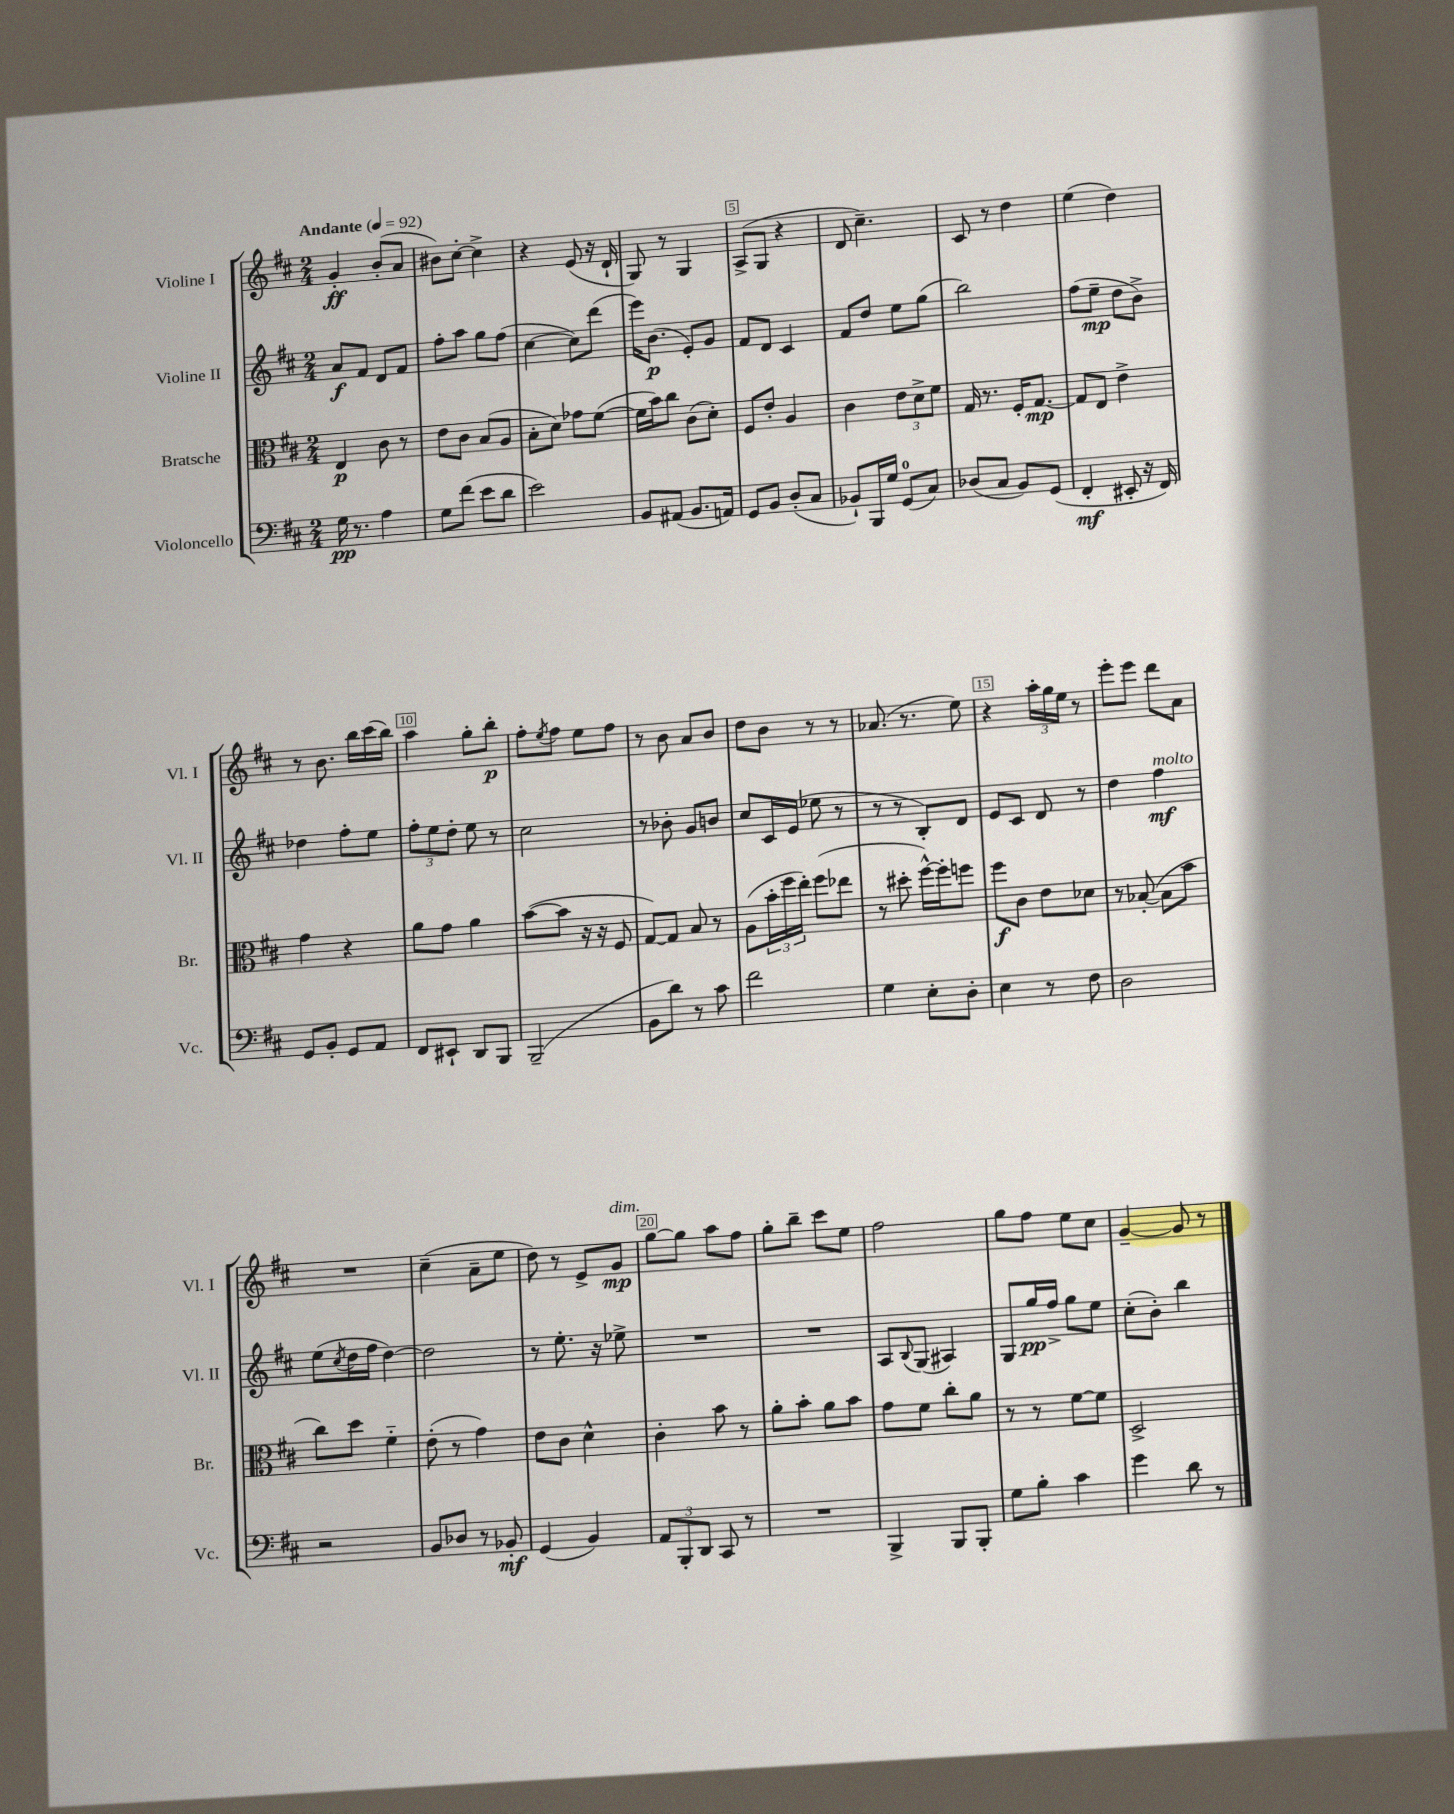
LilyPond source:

<<
\new StaffGroup <<
\new Staff = "s0" \with { instrumentName = "Violine I" shortInstrumentName = "Vl. I" } {
    \clef treble \key d \major \numericTimeSignature \time 2/4 \tempo "Andante" 4 = 92
    g'4-.\ff b'8-.( a'8 |
    bis'8) cis''8~-. cis''4-> |
    r4 e'8( r16 d'16-! |
    g8) r8 g4 |
    a8->( g8 r4 |
    d'8 cis''4.--) |
    cis'8 r8 d''4 |
    e''4( d''4) |
    r8 b'8. b''16 cis'''16( b''16) |
    a''4 g''8-. b''8-.\p |
    fis''8-. \acciaccatura { e''8 } fis''8 e''8 fis''8 |
    r8 b'8 a'8 b'8 |
    d''8 b'8 r8 r8 |
    aes'8.( r8. e''8) |
    r4 \tuplet 3/2 { a''16-. g''16 e''16 } r8 |
    e'''8-. e'''8 d'''8 a'8 |
    R2 |
    cis''4--( a'8-- e''8 |
    d''8) r8 e'8-> g'8\mp^\markup { \italic "dim." } |
    g''8~ g''8 a''8 fis''8 |
    g''8-. b''8-- cis'''8 e''8 |
    fis''2 |
    g''8 fis''8 e''8 cis''8 |
    g'4~-- g'8 r8 \bar "|." |
}
\new Staff = "s1" \with { instrumentName = "Violine II" shortInstrumentName = "Vl. II" } {
    \clef treble \key d \major \numericTimeSignature \time 2/4
    a'8\f fis'8 d'8 fis'8 |
    fis''8-. a''8 g''8 fis''8( |
    cis''4~ cis''8) d'''8( |
    e'''16) b'8.\p( e'8-.) g'8 |
    fis'8 d'8 cis'4 |
    fis'8 d''8 e''8 g''8( |
    b''2) |
    fis''8( e''8--\mp d''8 b'8->) |
    des''4 fis''8-. e''8 |
    \tuplet 3/2 { fis''8-. e''8 d''8-. } e''8 r8 |
    cis''2 |
    r8 bes'8-. g'8 b'8 |
    cis''8 cis'16 e'16( ees''8 r8 |
    r8 r8 b8-.) d'8 |
    e'8 cis'8 d'8 r8 |
    d''4 fis''4\mf^\markup { \italic "molto" } |
    e''8( \acciaccatura { cis''8 } d''16 fis''16 d''4~) |
    d''2 |
    r8 e''8.-. r16 ees''8-> |
    R2 |
    R2 |
    a8 \appoggiatura { b8 } g8( ais4) |
    g8 g''16\pp fis''16-> g''8 e''8 |
    cis''8-.( b'8-.) b''4 \bar "|." |
}
\new Staff = "s2" \with { instrumentName = "Bratsche" shortInstrumentName = "Br." } {
    \clef alto \key d \major \numericTimeSignature \time 2/4
    e4\p cis'8 r8 |
    e'8 cis'8 b8( a8 |
    b8-. d'8) ges'8 fis'8~( |
    fis'16 b'16) cis''8 cis'8( d'8-.) |
    fis8 e'8-. a4 |
    cis'4 \tuplet 3/2 { e'8 d'8-> fis'8 } |
    g16 r8. fis16-. g8.~\mp |
    g8 e8 e'4-> |
    g'4 r4 |
    a'8 g'8 a'4 |
    b'8~( b'8 r16 r16 fis8 |
    g8~) g8 b8 r8 |
    a8( \tuplet 3/2 { b'16-. fis''16 e''16-.) } fis''8( ees''8 |
    r8 dis''8-. fis''16~-^) fis''16-. f''8 |
    fis''8\f cis'8 e'8 des'8 |
    r8 bes8~-.( bes8 b'8 |
    cis''8) d''8 fis'4-_ |
    e'8-.( r8 g'4) |
    e'8 cis'8 d'4-^ |
    cis'4-. b'8 r8 |
    a'8-. b'8-. a'8 b'8 |
    g'8 fis'8 cis''8-. a'8 |
    r8 r8 fis'8~ fis'8 |
    d2-> \bar "|." |
}
\new Staff = "s3" \with { instrumentName = "Violoncello" shortInstrumentName = "Vc." } {
    \clef bass \key d \major \numericTimeSignature \time 2/4
    g16\pp r8. a4 |
    g8 fis'8( e'8 d'8 |
    e'2) |
    b,8 ais,8( b,8. a,16) |
    g,8 b,8 d8-.( cis8 |
    bes,8-!) b,,16 g16 g,8-0( cis8) |
    des8( cis8 b,8) g,8( |
    fis,4-.\mf eis,8-. r16 fis,16) |
    g,8 b,8-. g,8 a,8 |
    fis,8 eis,8-! d,8 b,,8 |
    b,,2--( |
    b,8 d'8) r8 cis'8 |
    fis'2 |
    g4 e8-. d8-. |
    e4 r8 fis8 |
    d2 |
    r2 |
    b,8 des8 r8 bes,8-.\mf |
    g,4( b,4) |
    \tuplet 3/2 { a,8 b,,8-. d,8 } cis,8 r8 |
    R2 |
    b,,4-> b,,8 b,,8-. |
    g8 b8-. cis'4 |
    g'4 d'8 r8 \bar "|." |
}
>>
>>
\layout { \context { \Score \override BarNumber.break-visibility = ##(#f #t #t) barNumberVisibility = #(every-nth-bar-number-visible 5) \override BarNumber.stencil = #(make-stencil-boxer 0.1 0.3 ly:text-interface::print) } }
